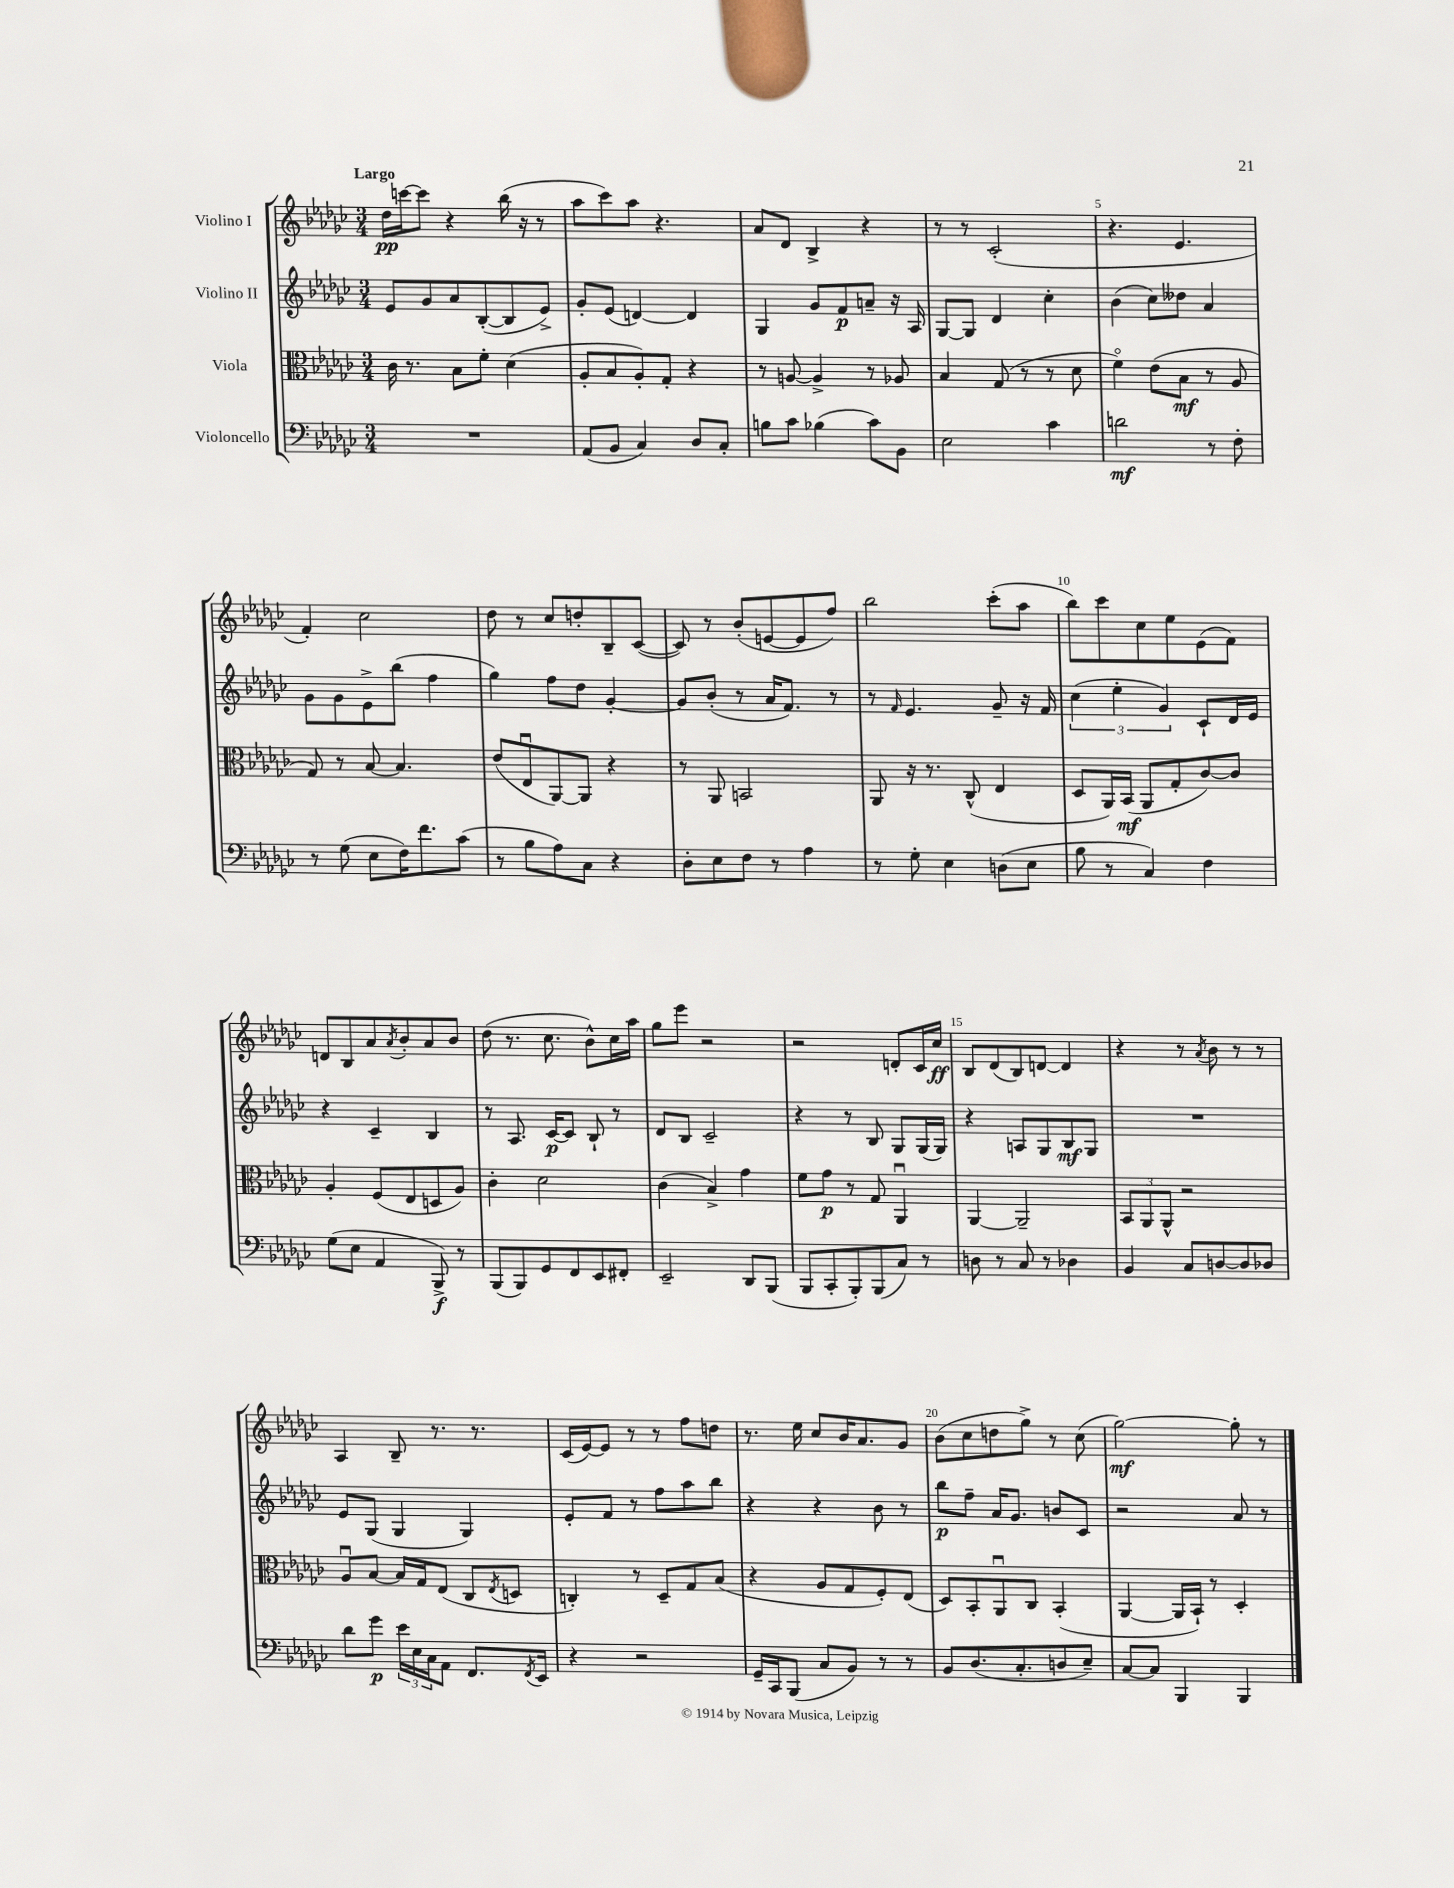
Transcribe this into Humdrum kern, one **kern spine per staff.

**kern	**kern	**kern	**kern
*staff4	*staff3	*staff2	*staff1
*clefF4	*clefC3	*clefG2	*clefG2
*k[b-e-a-d-g-c-]	*k[b-e-a-d-g-c-]	*k[b-e-a-d-g-c-]	*k[b-e-a-d-g-c-]
*M3/4	*M3/4	*M3/4	*M3/4
2.r	16c-	8e-	16dd-
.	8.r	.	[16ccc
.	.	8g-	8ccc]
.	8B-	8a-	4r
.	8f'	([8B-'	.
.	(4d-	8B-]	(16bb-
.	.	.	16r
.	.	8e-^)	8r
=	=	=	=
(8AA-	8A-'	8g-'	8aa-
8BB-	8B-	(8e-	8ccc-)
4C-)	8A-')	[4d)	8aa-
.	8G-'	.	4.r
8D-	4r	4d]	.
8C-'	.	.	.
=	=	=	=
8B	8r	4G-	8a-
8c-	[8A	.	8d-
(4B-	4A^]	8g-	4B-^
.	.	8f	.
8c-)	8r	8a~	4r
8BB-	8A-	16r	.
.	.	16A-	.
=	=	=	=
2E-	4B-	[8G-	8r
.	.	8G-]	8r
.	(8G-	4d-	(2c-'
.	8r	.	.
4c-	8r	4cc-'	.
.	8d-	.	.
=	=	=	=
2d	4fo)	(4b-	4.r
.	(8e-	8cc-)	.
.	8B-	8dd--	4.e-
8r	8r	4a-	.
8F'	8A-	.	.
=	=	=	=
8r	8G-)	8g-	4f')
(8G-	8r	8g-	.
8E-	[8B-	8e-^	2cc-
16F)	4.B-]	(8bb-	.
8.f	.	.	.
.	.	4ff	.
(8c-	.	.	.
=	=	=	=
8r	(8e-	4gg-)	8dd-
8B-	8E-u	.	8r
8A-)	[8AA-)	8ff	8cc-
8C-	8AA-]	8dd-	8dd'
4r	4r	[4g-'	8B-~
.	.	.	([8c-
=	=	=	=
8D-'	8r	8g-]	8c-])
8E-	8AA-	(8b-'	8r
8F	2BB	8r	(8b-'
8r	.	16a-	[8e
.	.	8.f)	.
4A-	.	.	8e]
.	.	8r	8ff)
=	=	=	=
8r	8AA-	8r	2bb-
.	.	16qqf	.
8G-'	16r	4.e-	.
.	8.r	.	.
4E-	.	.	.
.	(8C-^^	.	.
(8D	4E-	8g-~	(8ccc-'
8E-	.	16r	8aa-
.	.	16f	.
=	=	=	=
8B-	8D-	(6cc-	8bb-)
8r	16AA-)	.	8ccc-
.	.	6ee-'	.
.	(16BB-	.	.
4C-)	8AA-	.	8cc-
.	.	6g-)	.
.	8G-'	.	8ee-
4F	[8c-)	8c-`	(8e-
.	8c-]	16d-	8f)
.	.	16e-	.
=	=	=	=
(8G-	4A-'	4r	8d
8E-	.	.	8B-
4AA-	(8F	4c-~	8a-
.	.	.	8qa-
.	8E-	.	8b-'
8BBB-^)	8D	4B-	8a-
8r	8A-)	.	8b-
=	=	=	=
(8BBB-	4c-'	8r	(8dd-
8BBB-)	.	8.A-	8.r
8GG-	2d-	.	.
.	.	[16c-	8.cc-
8FF	.	8c-]	.
8EE-	.	8B-`	8b-^^)
8FF#'	.	8r	16cc-
.	.	.	16aa-
=	=	=	=
2EE-~	(4c-	8d-	8gg-
.	.	8B-	8eee-
.	4B-^)	2c-~	2r
8DD-	4g-	.	.
(8BBB-	.	.	.
=	=	=	=
8BBB-	8f	4r	2r
8CC-'	8g-	.	.
8BBB-')	8r	8r	.
(8BBB-	8G-	8B-	.
8C-)	4AA-u	8G-	8d'
8r	.	(16G-	16c-
.	.	16G-)	16cc-
=	=	=	=
8D	[4AA-	4r	8B-
8r	.	.	(8d-
8C-	2AA-~]	8A	8B-)
8r	.	8G-	[8d
4D-	.	8B-	4d]
.	.	8G-	.
=	=	=	=
4BB-	12BB-	2.r	4r
.	12AA-	.	.
.	12AA-^^	.	.
8C-	2r	.	8r
.	.	.	8qa-
[8D	.	.	8b-
8D]	.	.	8r
8D-	.	.	8r
=	=	=	=
8d-	8A-u	8e-	4A-
8g-	[8B-	(8G-	.
24e-	16B-]	4G-	8B-~
24E-	.	.	.
.	16G-	.	.
24C-	.	.	.
8AA-	(8E-	.	8.r
8.FF	8C-	4G-)	.
.	.	.	8.r
.	8qE-	.	.
.	8D	.	.
8qFF	.	.	.
16EE-	.	.	.
=	=	=	=
4r	4C')	8e-'	(16c-
.	.	.	[16e-)
.	.	8f	8e-]
2r	8r	8r	8r
.	8D-~	8ff	8r
.	8G-	8aa-	8ff
.	(8B-	8bb-	8dd
=	=	=	=
16GG-~	4r	4r	8.r
16CC-	.	.	.
(8BBB-	.	.	.
.	.	.	16ee-
8C-	8A-	4r	8cc-
8BB-)	8G-	.	16b-
.	.	.	8.a-
8r	8F')	8b-	.
8r	(8E-	8r	8g-
=	=	=	=
8BB-	8D-)	8bb-	(8b-
(8.D-	8BB-'	8ff~	8cc-
.	8AA-u	16a-	8dd
8.C-'	.	8.g-	.
.	8C-	.	8gg-^)
8D	(4BB-'	8b	8r
8E-~)	.	8c-	(8cc-
=	=	=	=
[8C-	[4AA-	2r	[2gg-)
8C-]	.	.	.
4BBB-	16AA-]	.	.
.	16BB-`)	.	.
.	8r	.	.
4BBB-	4D-'	8a-	8gg-']
.	.	8r	8r
==	==	==	==
*-	*-	*-	*-
